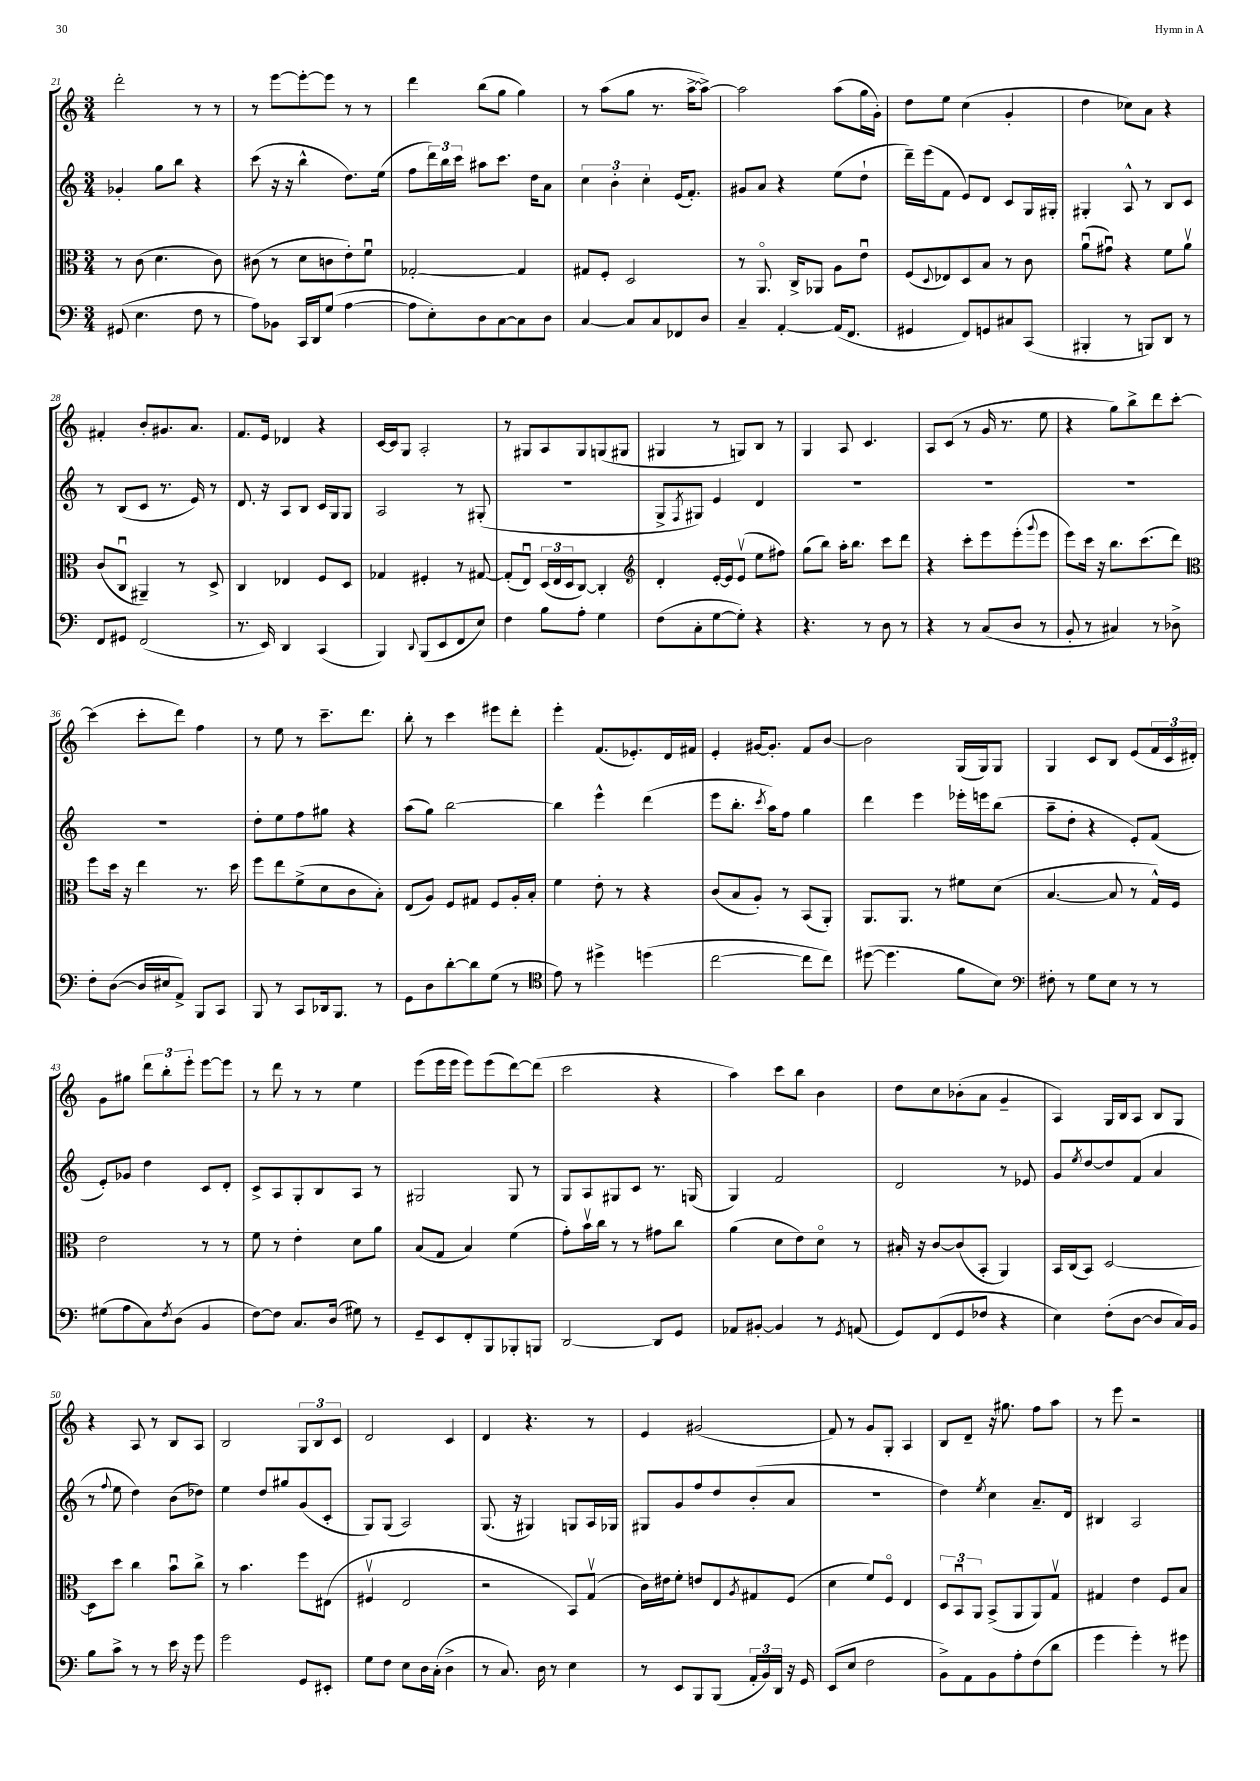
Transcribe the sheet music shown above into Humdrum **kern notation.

**kern	**kern	**kern	**kern
*part4	*part3	*part2	*part1
*staff4	*staff3	*staff2	*staff1
*clefF4	*clefC3	*clefG2	*clefG2
*k[]	*k[]	*k[]	*k[]
*M3/4	*M3/4	*M3/4	*M3/4
=21	=21	=21	=21
(8GG#X/	8r	4g-X'/	2ddd'\
4.E\	(8c\	.	.
.	4.d\	8gg\L	.
.	.	8bb\J	.
8F\	.	4r	8r
8r	8c\)	.	8r
=22	=22	=22	=22
8A\L)	(8c#X\	(8ccc\	8r
8BB-X\J	8r	16r	[8eee\L
.	.	16r	.
16CC/LL	8d\L	4bb^^\	8eee'\_
16DD/J	.	.	.
(8G/J	8cn\	.	8eee\J]
[4A\	8e'\)	8.dd\L)	8r
.	8fu\J	.	8r
.	.	(16ee\Jk	.
=23	=23	=23	=23
8A\L]	[2G-X'/	8ff\L	4ddd\
8E'\)	.	24ddd\L)	.
.	.	24bb\	.
.	.	24ccc\JJ	.
8D\	.	8aa#X\L	(8bb\L
[8C\	.	8.ccc\J	8gg\J
8C\]	4G-/]	.	4gg\)
.	.	16dd\KL	.
8D\J	.	8a\J	.
=24	=24	=24	=24
[4C/	8G#X/L	6cc\	8r
.	8F'/J	.	(8aa\L
.	.	6b'\	.
8C/L]	2D/	.	8gg\J
.	.	6cc'\	.
8C/	.	.	8.r
8FF-X/	.	(16e/KL	.
.	.	8.f'/J)	[16aa^\KL
8D/J	.	.	8aa^\J_)
=25	=25	=25	=25
4C~/	8r	8g#X/L	2aa\]
.	8.AA/	8a/J	.
[4AA'/	.	4r	.
.	16C^/KL	.	.
.	8AA-X/J	.	.
(16AA/KL]	8A\L	(8ee\L	(8aa\L
8.FF/J	.	.	.
.	8eu\J	8dd`\J	16gg\L
.	.	.	16g'\JJ)
=26	=26	=26	=26
4GG#X/	(8F/L	16ddd~\LL)	8dd\L
.	.	(16eee\J	.
.	8qqD/	.	.
.	8E-X/)	8f\J	8ee\J
8FF/L)	8D/	8e/L)	(4cc\
8GGn/	8B/J	8d/J	.
8C#X/	8r	8c/L	4g'/
(8CC/J	8c\	16G/L	.
.	.	16G#X'/JJ	.
=27	=27	=27	=27
4BBB#X'/	(8au\L	4G#X'/	4dd\
.	8g#Xu\J)	.	.
8r	4r	8A^^/	8cc-X\L)
8BBBn/L)	.	8r	8a\J
8DD/J	8f\L	8B/L	4r
8r	8av\J	8c/J	.
!!LO:LB:g=z
=28	=28	=28	=28
8FF/L	(8c/L	8r	4f#X'/
8GG#X/J	8Cu/J	(8B/L	.
(2FF/	4AA#X~/)	8c/J	8b'/L
.	.	8.r	8.g#X/
.	8r	.	.
.	.	16e/)	8.a/J
.	8D^/	8r	.
=29	=29	=29	=29
8.r	4C/	8.d/	8.f/L
16EE/)	.	16r	16e/Jk
4DD/	4E-X/	8A/L	4d-X/
.	.	8B/J	.
(4CC/	8F/L	16c/LL	4r
.	.	16G/J	.
.	8D/J	8G/J	.
=30	=30	=30	=30
4BBB/)	4G-X/	2A/	[16c/LL
.	.	.	16c/J]
.	.	.	8G/J
8qqDD/	.	.	.
(8BBB/L	4F#X'/	.	2A'/
8EE/	.	.	.
8FF/	8r	8r	.
8E/J)	[8G#X/	(8G#X'/	.
=31	=31	=31	=31
4F\	(8G#'/L]	2.r	8r
.	8Eu/J)	.	8G#X/L
8B\L	(24D/LL	.	8A/
.	24E/	.	.
.	24D/J	.	.
8A'\J	[8C/J)	.	8G#/
4G\	4C'/]	.	(8Gn/
.	.	.	8G#X/J
=32	=32	=32	=32
*	*clefG2	*	*
(8F\L	4d'/	8G^/L	4G#X/
.	.	8qF/	.
8C'\	.	8G#X/J)	.
[8G\	[16e'/LL	4e/	8r
.	16e/J]	.	.
8G'\J])	(8ev/J	.	8Gn/L)
4r	8ee\L	4d/	8B/J
.	8ff#X\J)	.	8r
=33	=33	=33	=33
4.r	(8gg\L	2.r	4G/
.	8bb\J)	.	.
.	16aa'\KL	.	8A/
.	8.bb\J	.	.
8r	.	.	4.c/
8D\	8ccc\L	.	.
8r	8ddd\J	.	.
=34	=34	=34	=34
4r	4r	2.r	8A/L
.	.	.	(8c/J
8r	8ccc'\L	.	8r
(8C/L	8eee\	.	16g/
.	.	.	8.r
8D/J	(8eee'\	.	.
.	8qqggg/	.	.
8r	8eee\J	.	8ee\
=35	=35	=35	=35
8BB'/	8eee\L)	2.r	4r
8r	16ccc\Jk	.	.
.	16r	.	.
4C#X/)	8.bb\L	.	8gg\L)
.	.	.	8bb^\
.	(8.ccc\	.	.
8r	.	.	8ddd\
8D-X^\	8ddd\J)	.	[8ccc'\J
!!LO:LB:g=z
=36	=36	=36	=36
*	*clefC3	*	*
8F'\L	8ff\L	2.r	(4ccc\]
([8D\J	16dd\Jk	.	.
.	16r	.	.
16D/LL]	4ee\	.	8ccc'\L
16E#X/J	.	.	.
8AA^/J)	.	.	8ddd\J)
8BBB/L	8.r	.	4ff\
8CC/J	.	.	.
.	16dd\	.	.
=37	=37	=37	=37
8BBB/	8ff\L	8dd'\L	8r
8r	8ee\	8ee\	8ee\
8CC/L	(8f^\	8ff\	8r
16DD-X/k	8d\	8gg#X\J	8.ccc~\L
8.BBB/J	.	.	.
.	8c\	4r	.
.	.	.	8.ddd\J
8r	8B'\J)	.	.
=38	=38	=38	=38
8GG\L	(8E/L	(8aa\L	8bb'\
8D\	8A/J)	8gg\J)	8r
[8d'\	8F/L	[2bb\	4ccc\
8d\]	8G#X/J	.	.
(8G\J	8F/L	.	8eee#X\L
8r	16A'/L	.	8ddd'\J
.	16B'/JJ	.	.
=39	=39	=39	=39
*clefC4	*	*	*
8e\)	4f\	4bb\]	4eee'\
8r	.	.	.
4dd#X^\	8e'\	4eee^^\	(8.f/L
.	8r	.	.
.	.	.	8.e-X'/)
(4ddn\	4r	(4ddd\	.
.	.	.	16d/L
.	.	.	16f#X/JJ
=40	=40	=40	=40
[2cc\	(8c/L	8eee\L	4e'/
.	8B/	8.bb'\J	.
.	8A'/J)	.	[16g#X/KL
.	.	8qccc/	.
.	.	16aa\KL)	8.g#'/J]
.	8r	8ff\J	.
8cc\L]	(8BB/L	4gg\	8f/L
8cc\J)	8AA'/J)	.	[8b/J
=41	=41	=41	=41
([8dd#X\	8.AA/L	4ddd\	2b\]
4.dd#\]	.	.	.
.	8.AA/J	.	.
.	.	4eee\	.
.	8r	.	.
8f\L	8f#X\L	16eee-X'\LL	(16G/LL
.	.	16eeen\J	16G/J)
8B\J)	(8d\J	(8bb\J	8G/J
=42	=42	=42	=42
*clefF4	*	*	*
8F#X'\	[4.B/	8aa~\L	4G/
8r	.	8dd'\J	.
8G\L	.	4r	8c/L
8E\J	8B/]	.	8B/J
8r	8r	8e'/L)	(8e/L
8r	16G^^/LL)	(8f/J	24f/L
.	.	.	24c/
.	16F/JJ	.	.
.	.	.	24d#X'/JJ)
!!LO:LB:g=z
=43	=43	=43	=43
(8G#X\L	2e\	8e'/L)	8g\L
8A\	.	8g-X/J	8gg#X\J
8C\)	.	4dd\	12ddd\L
.	.	.	12bb'\
8qF/	.	.	.
(8D\J	.	.	.
.	.	.	12eee'\J
4BB/	8r	8c/L	[8eee\L
.	8r	8d'/J	8eee\J]
=44	=44	=44	=44
[8F\L)	8f\	8c^/L	8r
8F\J]	8r	8A/	8ddd\
8.C/L	4e'\	8G'/	8r
.	.	8B/	8r
(16D/Jk	.	.	.
8G#X\)	8d\L	8A/J	4ee\
8r	8a\J	8r	.
=45	=45	=45	=45
8GG~/L	(8B/L	2G#X/	(8eee\L
8EE/	8G/J	.	16eee\L
.	.	.	16eee\JJ
8FF'/	4B/)	.	8eee\L)
8BBB/	.	.	(8eee\
8BBB-X'/	(4f\	8G#/	[8ddd\)
8BBBn/J	.	8r	(8ddd\J]
=46	=46	=46	=46
[2DD/	8g'\L)	8G/L	2ccc\
.	16bv\L	8A/	.
.	16cc\JJ	.	.
.	8r	8G#X/	.
.	8r	8c/J	.
8DD/L]	8g#X\L	8.r	4r
8GG/J	8cc\J	.	.
.	.	(16Gn/	.
=47	=47	=47	=47
8AA-X/L	(4a\	4G/)	4aa\)
[8BB#X'/J	.	.	.
4BB#/]	8d\L	2f/	8ccc\L
.	8e\)	.	8bb\J
8r	8d\J	.	4b\
8qGG/	.	.	.
(8AAn/	8r	.	.
=48	=48	=48	=48
8GG/L)	16B#X'/	2d/	8dd\L
.	16r	.	.
(8FF/	[8c/L	.	8cc\
8GG/	(8c/]	.	(8b-X'\
8F-X/J	8BB'/J	.	8a\J
4r	4AA/)	8r	4g~/
.	.	8e-X/	.
=49	=49	=49	=49
4E\)	16BB/LL	8g/L	4A/)
.	(16C/J	.	.
.	.	8qee/	.
.	8BB/J)	[8dd/	.
(8F'\L	[2D/	8dd/]	16G/LL
.	.	.	16B/J
[8D\J	.	(8f/J	8A/J
8D/L]	.	4a/	8B/L
16C/L)	.	.	8G/J
16BB/JJ	.	.	.
!!LO:LB:g=z
=50	=50	=50	=50
8B\L	8D\L]	8r	4r
.	.	8qqff/	.
8c^\J	8dd\J	8ee\	.
8r	4cc\	4dd\)	8A/
8r	.	.	8r
16e\	8bu\L	(8b\L	8B/L
16r	.	.	.
8g\	8cc^\J	8dd-X\J)	8A/J
=51	=51	=51	=51
2g\	8r	4ee\	2B/
.	4.b\	.	.
.	.	8dd/L	.
.	.	8gg#X/	.
8GG/L	8ff\L	(8g/	12G/L
.	.	.	12B/
8EE#X'/J	(8E#X\J	8c'/J	.
.	.	.	12c/J
=52	=52	=52	=52
8G\L	4F#Xv/	8G/L)	2d/
8F\J	.	(8G/J	.
8E\L	2E/	2A/)	.
16D\L	.	.	.
(16C'\JJ	.	.	.
4D^\	.	.	4c/
=53	=53	=53	=53
8r	2r	(8.G/	4d/
8.C/)	.	.	.
.	.	16r	.
.	.	4G#X/)	4.r
16D\	.	.	.
8r	.	.	.
4E\	8BB/L)	8Gn/L	.
.	(8Gv/J	16A/L	8r
.	.	16G-X/JJ	.
=54	=54	=54	=54
8r	16c\LL)	8G#X/L	4e/
.	16e#X\J	.	.
8EE/L	8f'\J	8g/	.
8BBB/	8en/L	8ff/	(2g#X/
(8BBB/J	8E/	8dd/	.
.	8qA/	.	.
24AA'/LL	8G#X/	(8b'/	.
24BB/)	.	.	.
24DD/JJ	.	.	.
16r	(8F/J	8a/J	.
16GG/	.	.	.
=55	=55	=55	=55
(8EE/L	4d\	2.r	8f/)
8E/J	.	.	8r
2F\	8f/L)	.	8g/L
.	8F/J	.	8G'/J
.	4E/	.	4A/
=56	=56	=56	=56
8BB^\L)	12D/L	4dd\)	8B/L
.	12BBu/	.	.
8AA\	.	.	8d~/J
.	12AA/J	.	.
.	.	8qee/	.
8BB\	(8BB^/L	4cc\	16r
.	.	.	8.gg#X\
8A'\	8AA/	.	.
(8F\	8AA/)	8.a~/L	8ff\L
8d\J	8Gv/J	.	8aa\J
.	.	16d/Jk	.
=57	=57	=57	=57
4g\	4G#X/	4B#X/	8r
.	.	.	8eee\
4g'\)	4e\	2A/	2r
8r	8F/L	.	.
8g#X\	8B/J	.	.
==	==	==	==
*-	*-	*-	*-
